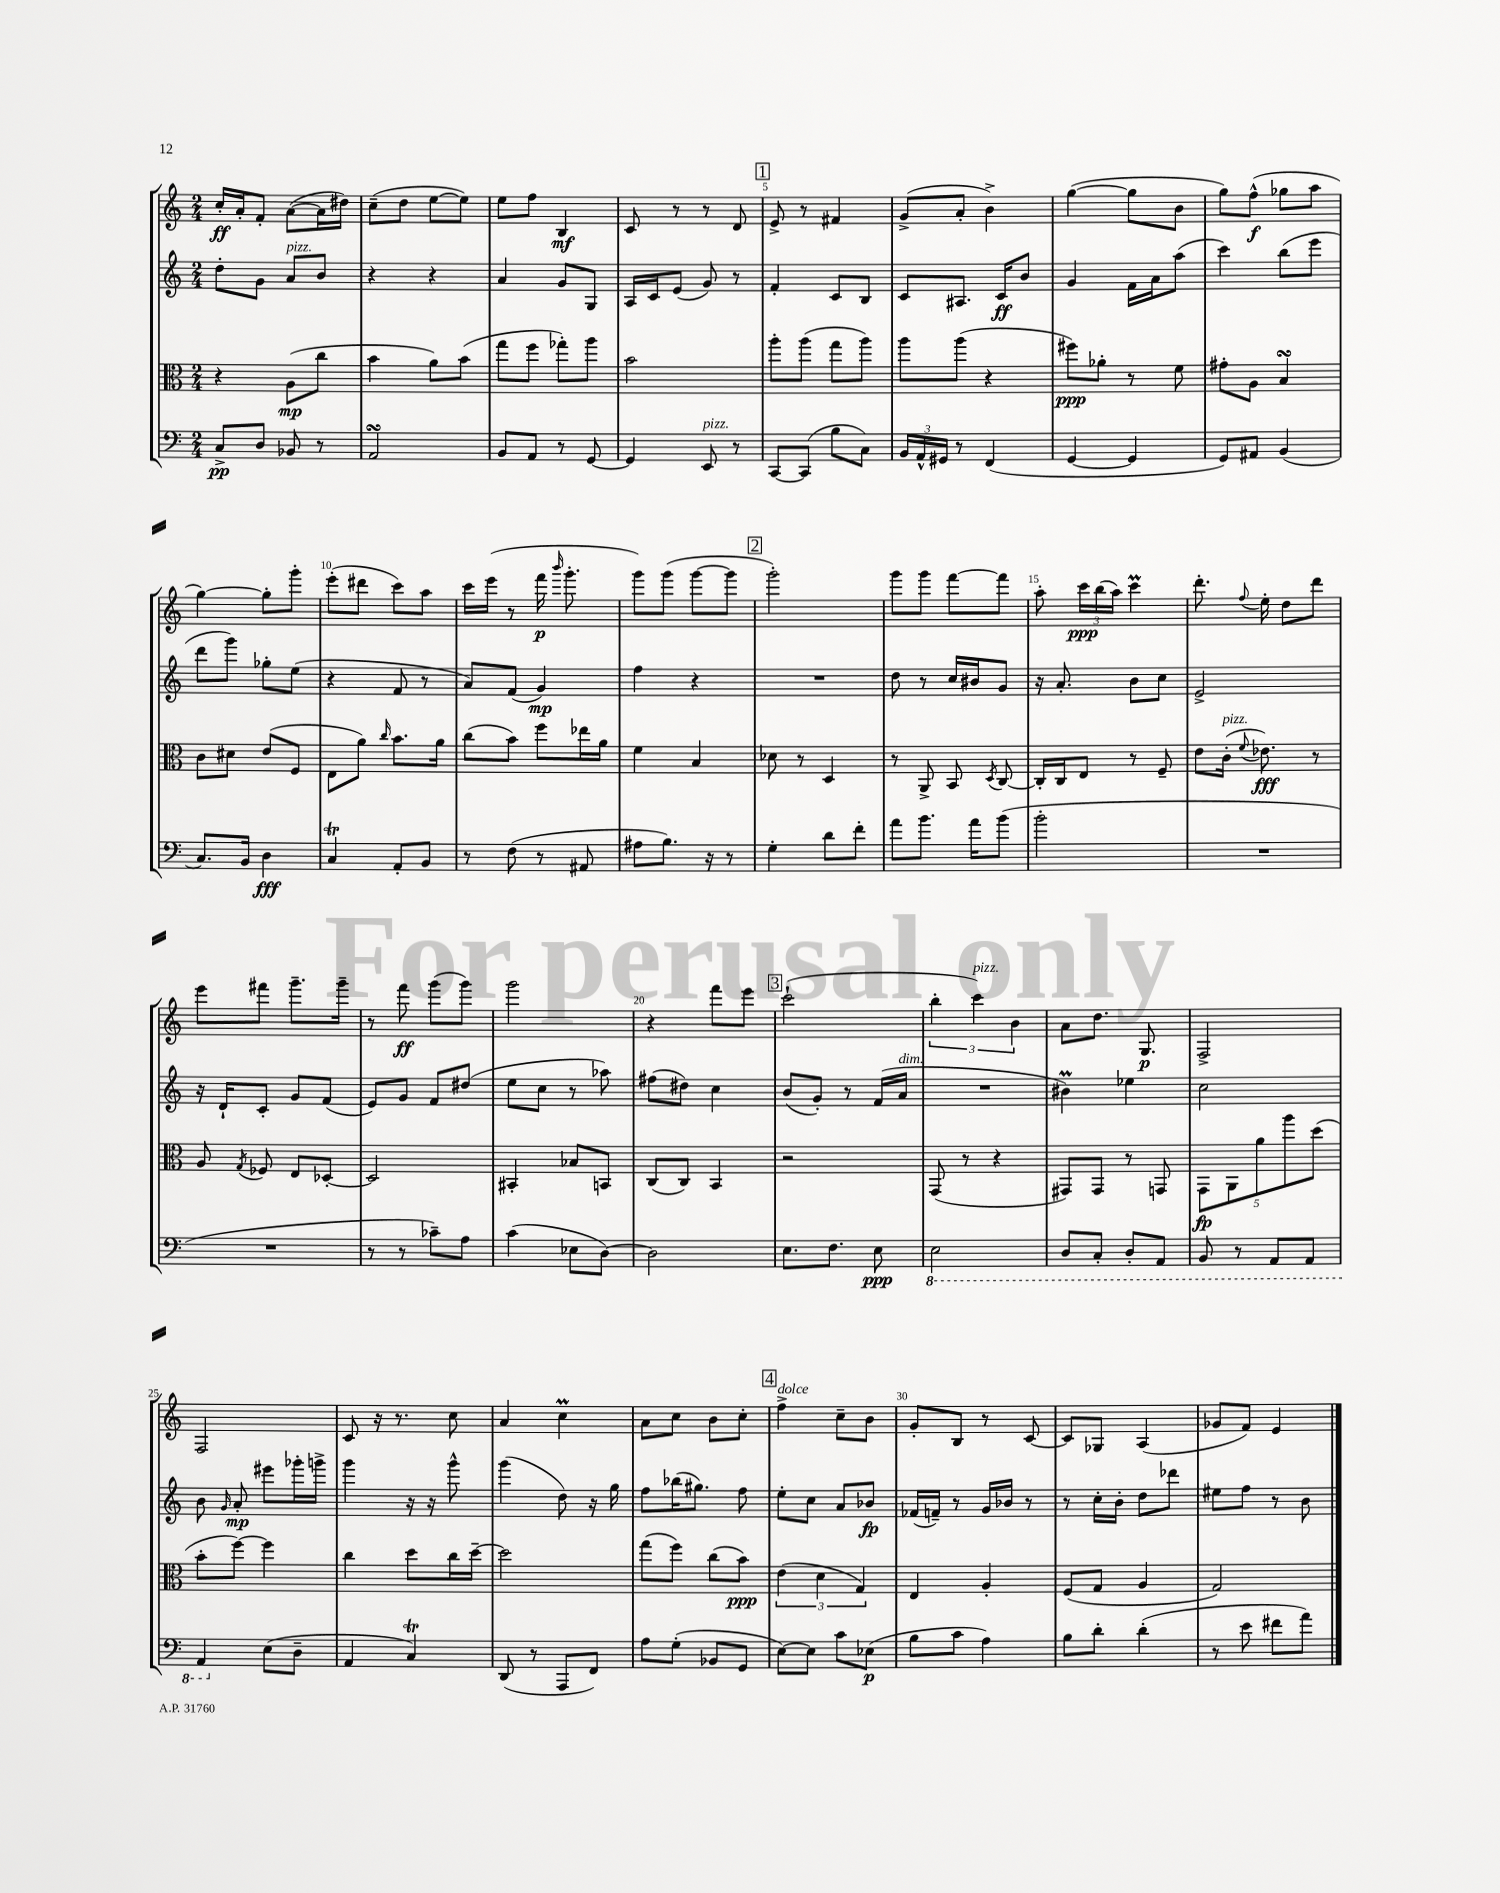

**kern	**kern	**kern	**kern
*staff4	*staff3	*staff2	*staff1
*clefF4	*clefC3	*clefG2	*clefG2
*k[]	*k[]	*k[]	*k[]
*M2/4	*M2/4	*M2/4	*M2/4
8C^	4r	8dd'	16cc'
.	.	.	16a'
8D	.	8g	8f'
8BB-	(8A	8a	([8a
8r	8cc	8b	16a]
.	.	.	16dd#)
=	=	=	=
2AA	4b	4r	(8cc~
.	.	.	8dd
.	8a)	4r	[8ee
.	(8b	.	8ee])
=	=	=	=
8BB	8gg	4a	8ee
8AA	8ff	.	8ff
8r	8gg-')	8g	4B
[8GG	8aa	8G	.
=	=	=	=
4GG]	2b	16A	8c
.	.	16c	.
.	.	(8e	8r
8EE	.	8g)	8r
8r	.	8r	8d
=	=	=	=
[8CC	8aa'	4f'	8e^
(8CC]	(8aa	.	8r
8B	8gg	8c	4f#
8C)	8aa)	8B	.
=	=	=	=
24BB	8aa	8c	(8g^
24AA^^	.	.	.
24GG#	.	.	.
8r	(8aa	8.A#	8a'
(4FF	4r	.	4b^)
.	.	16c	.
.	.	8b	.
=	=	=	=
[4GG	8ff#)	4g	([4gg
.	8a-'	.	.
4GG]	8r	16f	8gg]
.	.	16a	.
.	8f	(8aa	8b
=	=	=	=
8GG)	8g#'	4ccc)	8gg)
8AA#	8A	.	(8ff^^
(4BB	4B	(8bb	8gg-
.	.	8eee	8aa
=	=	=	=
8.C)	8c	8ddd	[4gg)
.	8d#	8ggg)	.
16BB	.	.	.
4D	(8e	8gg-'	8gg']
.	8F	(8ee	8ggg'
=	=	=	=
4C	8E	4r	(8eee'
.	8a)	.	8ddd#
.	16qqcc	.	.
8AA'	8.b	8f	8ccc)
8BB	.	8r	8aa
.	16a	.	.
=	=	=	=
8r	(8cc	8a)	16ccc
.	.	.	(16eee
(8F	8b)	(8f	8r
8r	8ff	4g)	16fff
.	.	.	16qqbbb
.	.	.	8.ggg'
8AA#	16ee-	.	.
.	16a	.	.
=	=	=	=
8A#	4f	4ff	8ggg)
8.B)	.	.	(8ggg
.	4B	4r	[8ggg
16r	.	.	.
8r	.	.	8ggg]
=	=	=	=
4G'	8d-	2r	2ggg')
.	8r	.	.
8d	4D	.	.
8f'	.	.	.
=	=	=	=
8a	8r	8dd	8ggg
8.b	8AA^	8r	8ggg
.	8BB	16cc	[8fff
16a	.	16b#	.
.	8qD	.	.
(8b	[8C	8g	8fff]
=	=	=	=
2b'	16C']	16r	8aa'
.	16C	8.a'	.
.	8E	.	24ccc
.	.	.	(24bb
.	.	.	24aa)
.	8r	8b	4ccc
.	8F~	8cc	.
=	=	=	=
2r	8e	2e^	8.ddd'
.	(16c'	.	.
.	8qqf	.	8qqff
.	8.e-)	.	16ee'
.	.	.	8dd
.	8r	.	8ddd
=	=	=	=
2r	8A	16r	8eee
.	.	16d`	.
.	8qG	.	.
.	8F-	8c'	8fff#
.	8E	8g	8.ggg~
.	[8D-'	(8f	.
.	.	.	16ggg~
=	=	=	=
8r	2D-]	8e)	8r
8r	.	8g	8fff
8c-~)	.	8f	(8ggg
8A	.	(8dd#	8ggg)
=	=	=	=
(4c	4BB#'	8ee	2ggg
.	.	8cc	.
8E-	8B-	8r	.
[8D)	8BB	8aa-)	.
=	=	=	=
2D]	(8C	(8ff#	4r
.	8C)	8dd#)	.
.	4BB	4cc	8fff
.	.	.	8eee
=	=	=	=
8.E	2r	(8b	(2ccc`
.	.	8g')	.
8.F	.	.	.
.	.	8r	.
8E	.	(16f	.
.	.	16a	.
=	=	=	=
2EE	(8GG	2r	6bb'
.	8r	.	.
.	.	.	6ccc)
.	4r	.	.
.	.	.	6b
=	=	=	=
8DD	8GG#)	4b#)	8a
8CC'	8GG#	.	8.dd
8DD'	8r	4ee-	.
.	.	.	8.G
8AAA	8GG	.	.
=	=	=	=
8BBB	10GG	2cc	2F^
.	10AA	.	.
8r	.	.	.
.	10a	.	.
8AAA	.	.	.
.	10aa	.	.
8AAA	.	.	.
.	(10dd	.	.
=	=	=	=
4AAA	8b'	8b	2F
.	.	16qqg	.
.	[8ff)	8a'	.
(8E	4ff]	8eee#	.
8D~	.	16ggg-'	.
.	.	16ggg^	.
=	=	=	=
4AA	4cc	4ggg	8c
.	.	.	16r
.	.	.	8.r
4C)	8dd	16r	.
.	.	16r	.
.	16cc	8ggg^^	8cc
.	[16dd~	.	.
=	=	=	=
(8DD	2dd]	(4ggg	4a
8r	.	.	.
8AAA	.	8dd)	4cc
8FF)	.	16r	.
.	.	16gg	.
=	=	=	=
8A	(8gg	8ff	8a
(8G'	8ff)	(16bb-	8cc
.	.	8.gg#)	.
8BB-	(8cc	.	8b
8GG	8b)	8ff	8cc'
=	=	=	=
[8E)	(6e	8ee'	4ff^
8E]	.	8cc	.
.	6d	.	.
8c	.	8a	8cc~
.	6G)	.	.
(8E-	.	8b-	8b
=	=	=	=
8B	4E	(16f-	8g'
.	.	16f~)	.
8c	.	8r	8B
4A)	4A'	16g	8r
.	.	16b-	.
.	.	8r	[8c
=	=	=	=
8B	(8F	8r	8c]
8d'	8G	16cc'	8G-
.	.	16b'	.
(4d'	4A	8dd	(4A
.	.	8ddd-	.
=	=	=	=
8r	2G)	8ee#	8g-
8e	.	8ff	8f)
8f#	.	8r	4e
8a)	.	8b	.
==	==	==	==
*-	*-	*-	*-
